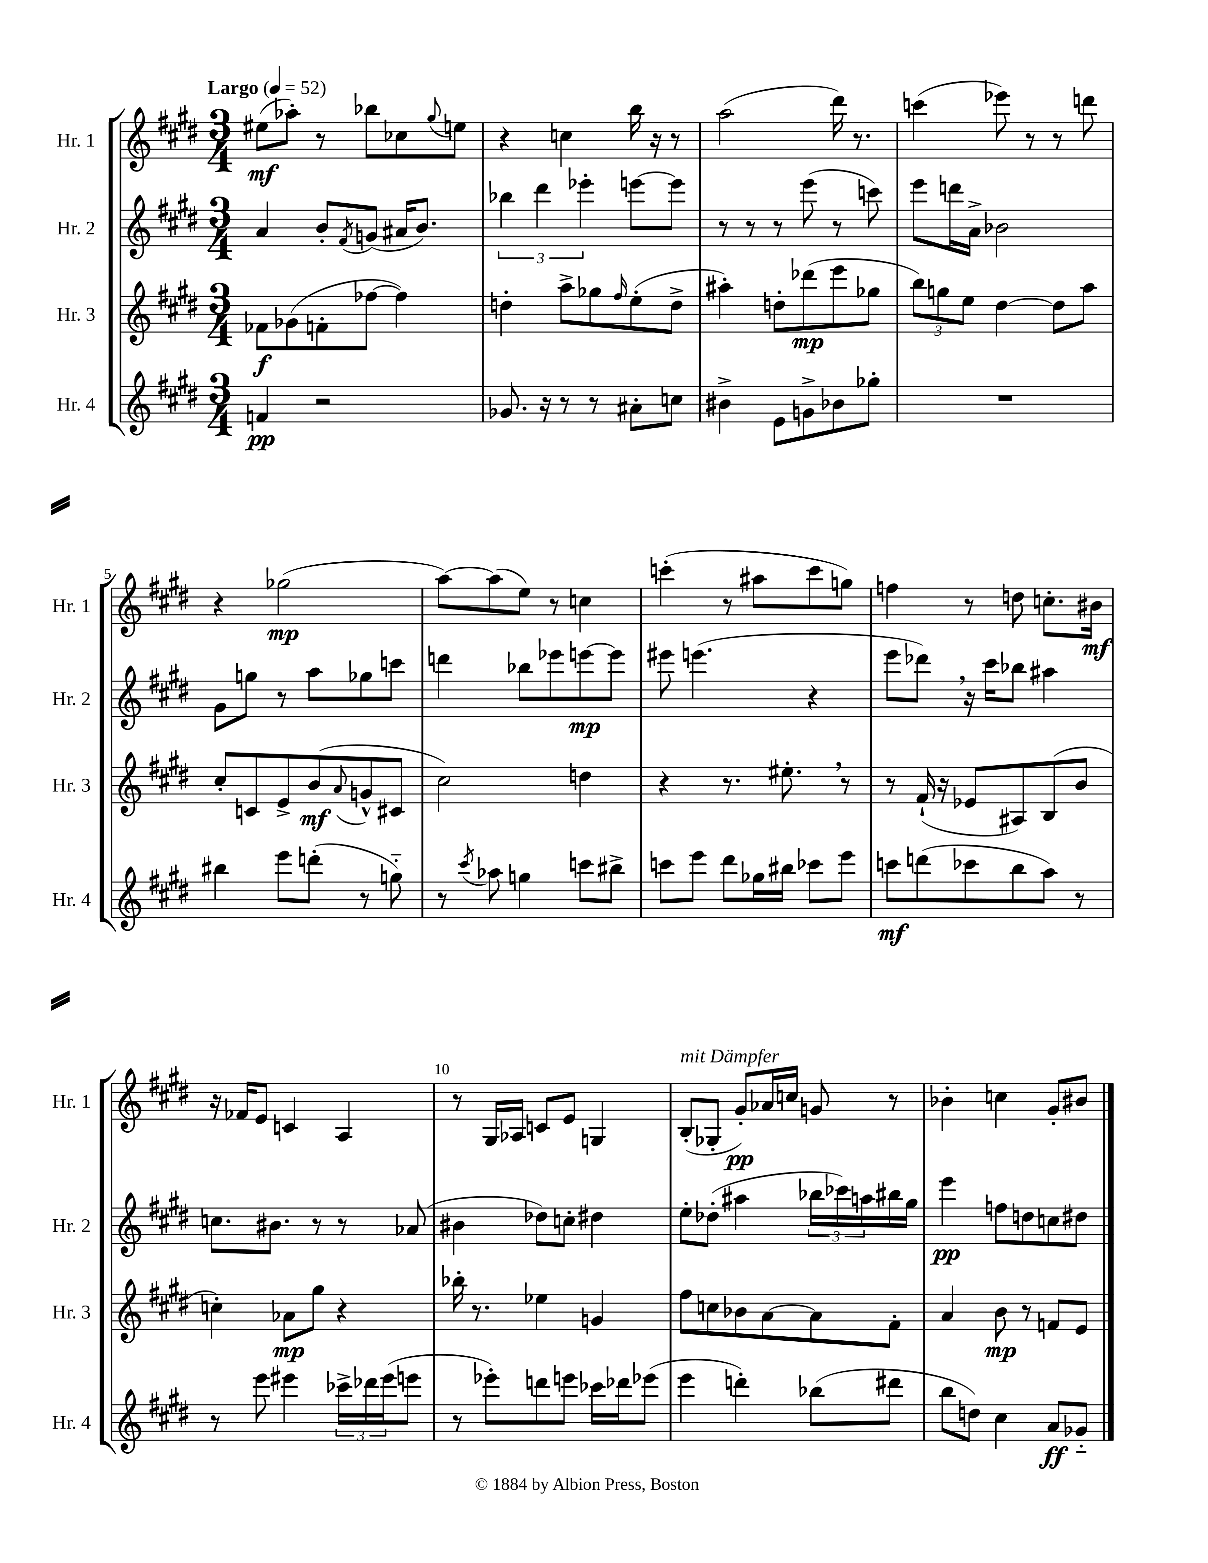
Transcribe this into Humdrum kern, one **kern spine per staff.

**kern	**dynam	**kern	**dynam	**kern	**dynam	**kern	**dynam
*part4	*part4	*part3	*part3	*part2	*part2	*part1	*part1
*staff4	*staff4	*staff3	*staff3	*staff2	*staff2	*staff1	*staff1
*I"Hr. 4	*	*I"Hr. 3	*	*I"Hr. 2	*	*I"Hr. 1	*
*I'Hr. 4	*	*I'Hr. 3	*	*I'Hr. 2	*	*I'Hr. 1	*
*clefG2	*	*clefG2	*	*clefG2	*	*clefG2	*
*k[f#c#g#d#]	*	*k[f#c#g#d#]	*	*k[f#c#g#d#]	*	*k[f#c#g#d#]	*
*M3/4	*	*M3/4	*	*M3/4	*	*M3/4	*
*MM52	*	*MM52	*	*MM52	*	*MM52	*
=1	=1	=1	=1	=1	=1	=1	=1
!	!	!	!	!	!	!LO:TX:a:B:t=Largo	!
4fn/	pp	8f-X\L	f	4a/	.	(8ee#X\L	mf
.	.	(8g-X\	.	.	.	8aa-X'\J)	.
2r	.	8fn'\	.	8b'/L	.	8r	.
.	.	.	.	8qf#/	.	.	.
.	.	[8ff-X\J	.	(8gn/J	.	8bb-X\L	.
.	.	4ff-\])	.	16a#X/KL	.	8cc-X\	.
.	.	.	.	8.b/J)	.	.	.
.	.	.	.	.	.	8qqgg#/	.
.	.	.	.	.	.	8een\J	.
=2	=2	=2	=2	=2	=2	=2	=2
8.g-X/	.	4ddn'\	.	6bb-X\	.	4r	.
.	.	.	.	6ddd#\	.	.	.
16r	.	.	.	.	.	.	.
8r	.	8aa^\L	.	.	.	4ccn\	.
.	.	.	.	6eee-X'\	.	.	.
8r	.	8gg-X\	.	.	.	.	.
.	.	16qqff#/	.	.	.	.	.
8a#X'\L	.	(8ee'\	.	[8eeen\L	.	16bb\	.
.	.	.	.	.	.	16r	.
8ccn\J	.	8dd^\J	.	8eee\J]	.	8r	.
=3	=3	=3	=3	=3	=3	=3	=3
4b#X^\	.	4aa#X'\)	.	8r	.	(2aa\	.
.	.	.	.	8r	.	.	.
8e\L	.	8ddn'\L	.	8r	.	.	.
8gn^\	.	(8ddd-X\	mp	(8eee\	.	.	.
8b-X\	.	8eee\	.	8r	.	16ddd#\)	.
.	.	.	.	.	.	8.r	.
8gg-X'\J	.	8gg-X\J	.	8cccn\)	.	.	.
=4	=4	=4	=4	=4	=4	=4	=4
2.r	.	12bb\L)	.	8eee\L	.	(4cccn\	.
.	.	12ggn\	.	.	.	.	.
.	.	.	.	16dddn\L	.	.	.
.	.	12ee\J	.	.	.	.	.
.	.	.	.	16a^\JJ	.	.	.
.	.	[4dd#\	.	2b-X\	.	8eee-X\)	.
.	.	.	.	.	.	8r	.
.	.	8dd#\L]	.	.	.	8r	.
.	.	8aa\J	.	.	.	8dddn\	.
!!LO:LB:g=z
=5	=5	=5	=5	=5	=5	=5	=5
4bb#X\	.	8cc#'/L	.	8g#\L	.	4r	.
.	.	8cn/	.	8ggn\J	.	.	.
8eee\L	.	8e^/	.	8r	.	(2gg-X\	mp
(8dddn'\J	.	(8b/	mf	8aa\L	.	.	.
.	.	8qqa/	.	.	.	.	.
8r	.	8gn^^/	.	8gg-X\	.	.	.
8ggn\)	.	8c#X/J	.	8cccn\J	.	.	.
=6	=6	=6	=6	=6	=6	=6	=6
8r	.	2cc#\)	.	4dddn\	.	[8aa\L)	.
8qccc#/	.	.	.	.	.	.	.
8aa-X\	.	.	.	.	.	(8aa\]	.
4ggn\	.	.	.	8bb-X\L	.	8ee\J)	.
.	.	.	.	8eee-X\	.	8r	.
8cccn\L	.	4ddn\	.	[8eeen\	mp	4ccn\	.
8bb#X^\J	.	.	.	8eee\J]	.	.	.
=7	=7	=7	=7	=7	=7	=7	=7
8cccn\L	.	4r	.	8eee#X\	.	(4cccn'\	.
8eee\J	.	.	.	(4.eeen\	.	.	.
8ddd#\L	.	8.r	.	.	.	8r	.
16gg-X\L	.	.	.	.	.	8aa#X\L	.
16bb#X\JJ	.	8.ee#X',\	.	.	.	.	.
8ccc-X\L	.	.	.	4r	.	8ccc\	.
8eee\J	.	8r	.	.	.	8ggn\J)	.
=8	=8	=8	=8	=8	=8	=8	=8
8cccn\L	mf	8r	.	8eee\L	.	4ffn\	.
(8dddn\	.	(16f#`/	.	8ddd-X,\J)	.	.	.
.	.	16r	.	.	.	.	.
8ccc-X\	.	8e-X/L	.	16r	.	8r	.
.	.	.	.	16ccc#\KL	.	.	.
8bb\	.	8A#X/)	.	8bb-X\J	.	8ddn\	.
8aa\J)	.	(8B/	.	4aa#X\	.	8.ccn'\L	.
8r	.	8b/J	.	.	.	.	.
.	.	.	.	.	.	16b#X\Jk	mf
!!LO:LB:g=z
=9	=9	=9	=9	=9	=9	=9	=9
8r	.	4ccn'\)	.	8.ccn\L	.	16r	.
.	.	.	.	.	.	16f-X/KL	.
8eee\	.	.	.	.	.	8e/J	.
.	.	.	.	8.b#X\J	.	.	.
4eee#X\	.	8a-X\L	mp	.	.	4cn/	.
.	.	8gg#\J	.	8r	.	.	.
24ccc-X^\LL	.	4r	.	8r	.	4A/	.
24ddd-X\	.	.	.	.	.	.	.
(24eee#\J	.	.	.	.	.	.	.
8eeen\J	.	.	.	(8a-X/	.	.	.
=10	=10	=10	=10	=10	=10	=10	=10
8r	.	16bb-X'\	.	4b#X\	.	8r	.
.	.	8.r	.	.	.	.	.
8eee-X'\L)	.	.	.	.	.	16G#/LL	.
.	.	.	.	.	.	16A-X/JJ	.
8dddn\	.	4ee-X\	.	8dd-X\L)	.	8cn/L	.
8eeen\J	.	.	.	8ccn'\J	.	8e/J	.
16ccc-X\LL	.	4gn/	.	4dd#X\	.	4Gn/	.
16ddd-X\J	.	.	.	.	.	.	.
(8eee-X\J	.	.	.	.	.	.	.
=11	=11	=11	=11	=11	=11	=11	=11
!	!	!	!	!	!	!LO:TX:a:i:t=mit Dämpfer	!
4eee\	.	8ff#\L	.	8ee'\L	.	(8B'/L	.
.	.	8ccn\	.	(8dd-X'\J	.	8G-X'/J	.
4dddn'\)	.	8b-X\	.	4aa#X\	.	8g#'/L)	pp
.	.	[8a\	.	.	.	16a-X/L	.
.	.	.	.	.	.	16ccn/JJ	.
(8bb-X\L	.	8a\]	.	24bb-X\LL	.	8gn/	.
.	.	.	.	24ccc-X\)	.	.	.
.	.	.	.	24aan\	.	.	.
8ddd#X\J	.	8f#'\J	.	16bb#X\	.	8r	.
.	.	.	.	16gg#\JJ	.	.	.
=12	=12	=12	=12	=12	=12	=12	=12
8bb\L	.	4a/	.	4eee\	pp	4b-X'\	.
8ddn\J)	.	.	.	.	.	.	.
4cc#\	.	8b\	mp	8ffn\L	.	4ccn\	.
.	.	8r	.	8ddn\	.	.	.
8a/L	ff	8fn/L	.	8ccn\	.	8g#'/L	.
8g-X/J	.	8e/J	.	8dd#X\J	.	8b#X/J	.
==	==	==	==	==	==	==	==
*-	*-	*-	*-	*-	*-	*-	*-
